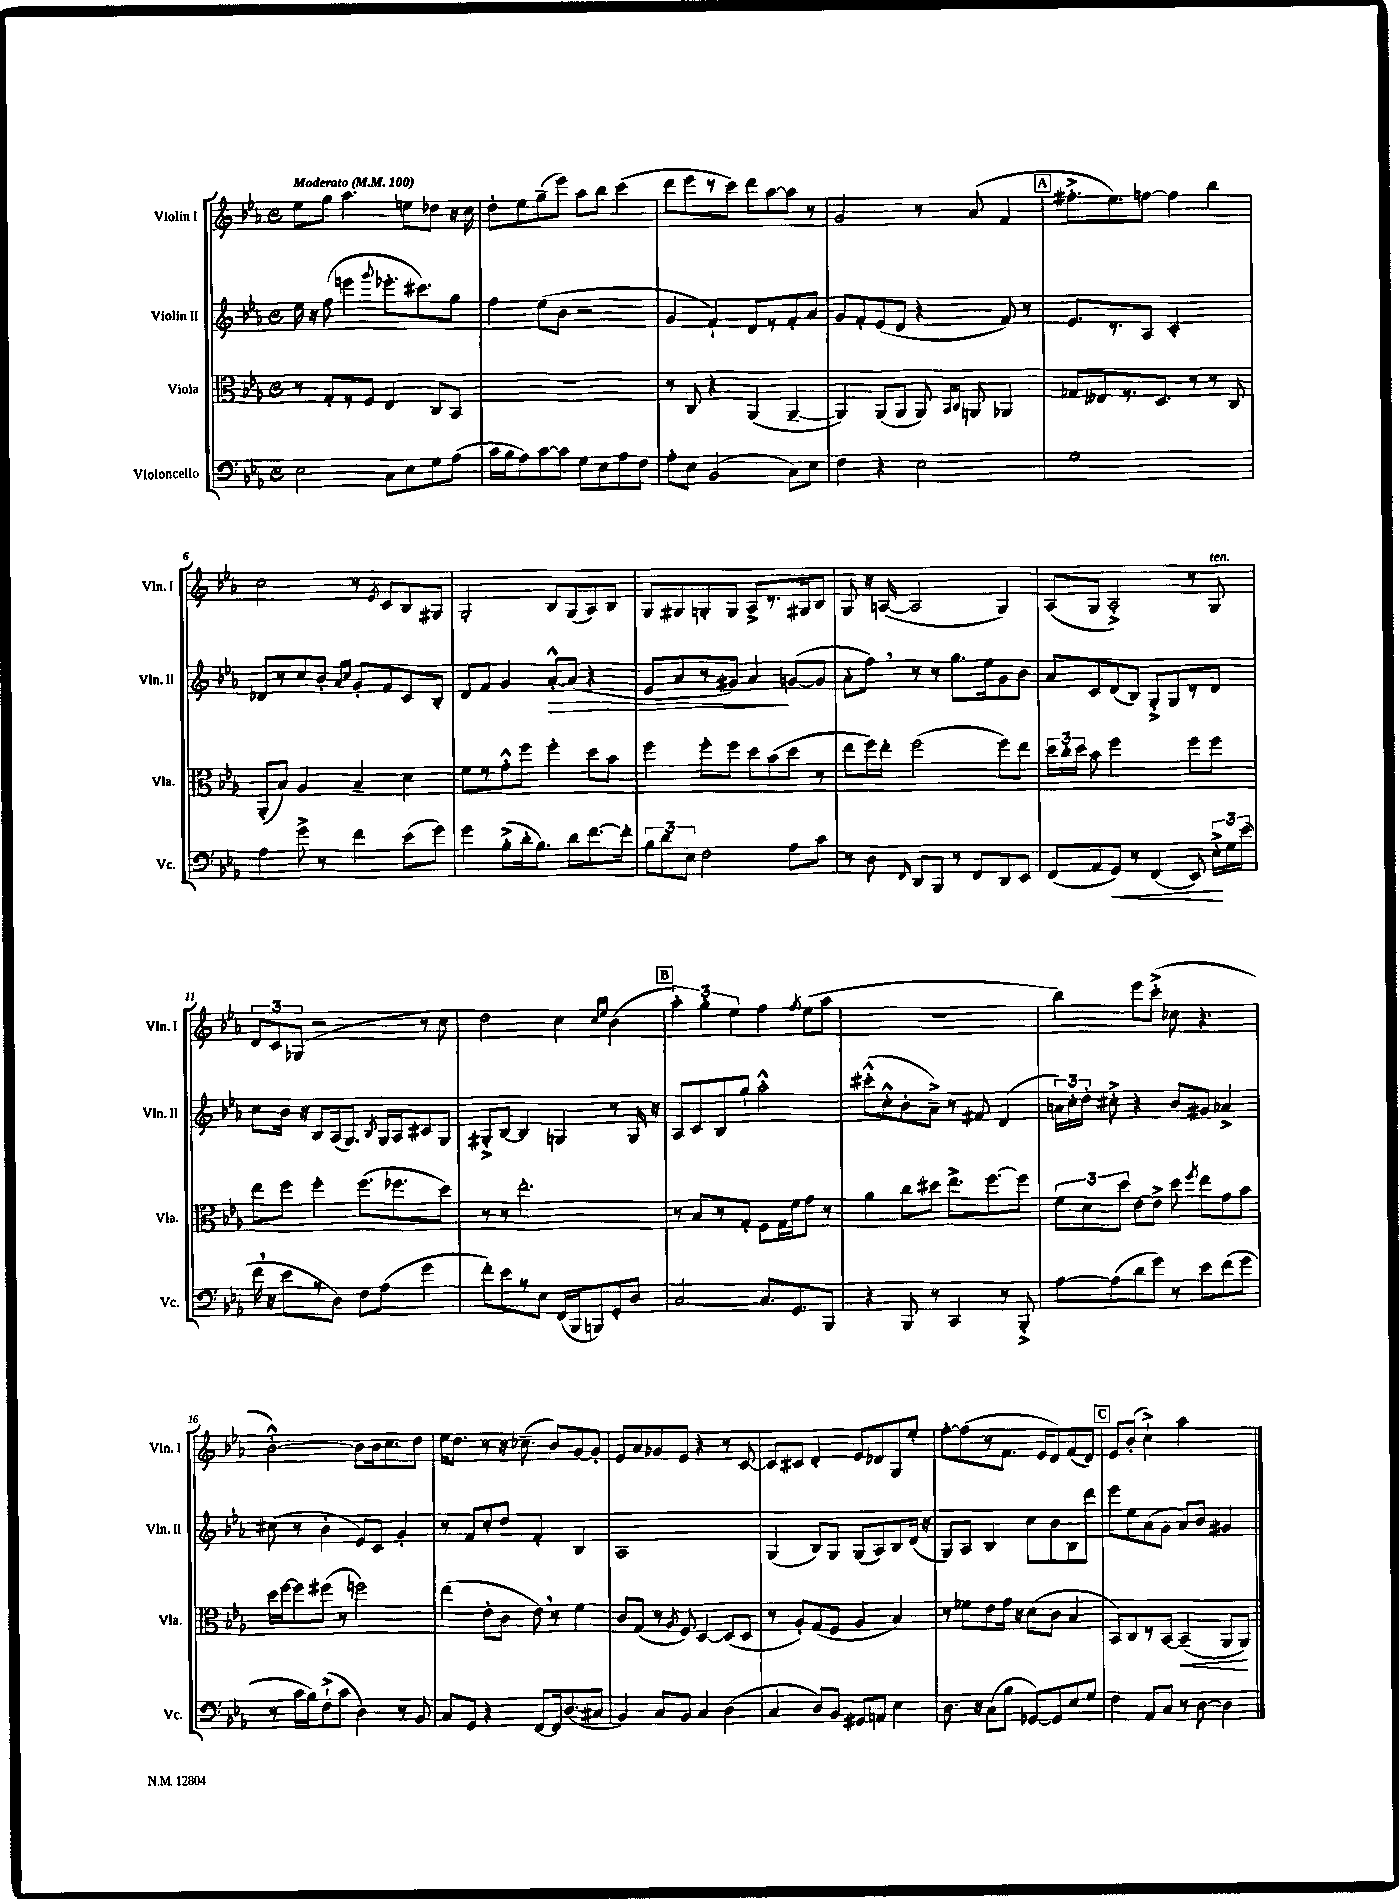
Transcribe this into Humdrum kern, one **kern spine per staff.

**kern	**kern	**kern	**kern
*staff4	*staff3	*staff2	*staff1
*clefF4	*clefC3	*clefG2	*clefG2
*k[b-e-a-]	*k[b-e-a-]	*k[b-e-a-]	*k[b-e-a-]
*M4/4	*M4/4	*M4/4	*M4/4
*met(c)	*met(c)	*met(c)	*met(c)
*MM100	*MM100	*MM100	*MM100
2E-	8r	16ee-	8ee-
.	.	16r	.
.	8G'	(8ff	8gg
.	8r	4eee	4.aa-
.	8F	.	.
.	.	8qqggg	.
8C	4E-	8.eee-'	.
8E-	.	.	8ee
.	.	8.ccc#)	.
8G	8C	.	8dd-
(8A-	8BB-	8gg	16r
.	.	.	16cc
=	=	=	=
16c	1r	4ff	8dd'
16B-	.	.	.
8A-)	.	.	8ee-
[8c	.	(8ee-	(8gg~
8c]	.	8b-	8eee-)
8G	.	2r	8aa-
8E-	.	.	8bb-
8A-	.	.	(4ccc
8F	.	.	.
=	=	=	=
8A-'	8r	4g	8ddd
8E-	8C	.	8eee-
(2BB-	4r	4f`)	8r
.	.	.	8ccc)
.	(4AA-	8d	8ddd
.	.	8r	[8aa-
8C)	[4AA-~	8f'	8aa-]
8E-	.	8a-	8r
=	=	=	=
4F	4AA-])	8g	2g
.	.	8f'	.
4r	(8AA-	(8e-	.
.	8AA-	8d	.
2E-	8AA-)	4r	8r
.	16qqBB-	.	.
.	16qqC	.	.
.	8AA	.	(8a-
.	4AA-	8f)	4f
.	.	8r	.
=	=	=	=
1G	8G-	8.e-	8.ff#'^
.	8E--	.	.
.	.	8.r	8.ee-)
.	8.r	.	.
.	.	8A-	[8ff
.	8.D	.	.
.	.	2c'	4ff]
.	8r	.	.
.	8r	.	4bb-
.	8C	.	.
=	=	=	=
4A-	(8AA-'	8d-	2cc
.	8B-)	8r	.
8g^	4A-	8cc	.
8r	.	8b-'	.
.	.	16qqa-	.
.	.	16qqcc	.
4f	4B-~	8g'	8r
.	.	.	8qe-
.	.	8f	8c
(8e-	4d	8c	8B-
8g)	.	8B-'	8G#
=	=	=	=
4g	8f	8d	2G'
.	8r	8f	.
(8B-'^	8g'^^	4g	.
16d'	8ff	.	.
8.B-)	.	.	.
.	4ff'	[8a-'^^	8B-
8d	.	(8a-]	(8G
[8.f	8dd	4r	8A-)
.	8b-	.	8B-
16f']	.	.	.
=	=	=	=
12B-	4ff	8e-	8G
12d	.	.	.
.	.	8a-	8G#
12E-	.	.	.
2F	8ff'	8r	8G'
.	8ff	8g#)	8G
.	8dd	4a-	8A-^
.	(8b-	.	8.r
8A-	8dd	([8g	.
.	.	.	16G#
8c	8r	8g]	8B-
=	=	=	=
8r	8ee-	8a-'	8G
8D	16ff)	8ff)	16r
.	16ee-'	.	([16A
16qqFF	.	.	.
8DD	(2ff	8r	2A]
8BBB-	.	8r	.
8r	.	8.gg	.
8FF	.	.	.
.	.	16ee-	.
8DD	8ff)	8g	4G)
8EE-	8ee-	8b-	.
=	=	=	=
(8FF	24dd	8a-	(8A-
.	24cc'	.	.
.	24dd	.	.
8AA-	8b-	8c	8G
8GG)	2ff	(8d	2A-'^)
8r	.	8B-)	.
(4FF	.	8G'^	.
.	.	8G	.
8EE-)	8ff	8r	8r
24E-'^	8ff	8d	8G
24G	.	.	.
(24e-	.	.	.
=	=	=	=
16f	8ee-	8cc	12d
16r	.	.	.
.	.	.	12c
8e-	8ff	16b-	.
.	.	.	(12G-
.	.	16r	.
8r	4ff'	8B-	2r
8D)	.	(16A-	.
.	.	8.G)	.
8F	(8.ff	.	.
.	.	8qB-	.
(8A-	.	16G	.
.	8.ff-	16A-	.
4g	.	8c#	8r
.	8dd)	8G	8cc
=	=	=	=
8f')	8r	8G#'^	2dd)
8e-	8r	[8B-	.
8r	2.ee-'	4B-]	.
8E-	.	.	.
(16FF	.	4G	4cc
16BBB-	.	.	.
8BBB)	.	.	.
.	.	.	16qqcc
.	.	.	16qqee-
8GG'	.	8r	(4b-
8D	.	16G	.
.	.	16r	.
=	=	=	=
[2C	8r	8A-	6aa-')
.	8B-	8c	.
.	.	.	6gg'
.	8r	8B-	.
.	.	.	6ee-
.	8G'	8gg`	.
8.C]	8F	2aa-'^^	4ff
.	16G	.	.
8.GG	16f	.	.
.	.	.	8qff
.	8g	.	(8ee-
8BBB-	8r	.	8aa-
=	=	=	=
4r	4a-	(8ccc#'^^	1r
.	.	8cc'^^	.
8BBB-	8cc	8b-'	.
8r	8dd#	8a-~^)	.
4CC	8.ee-^	8r	.
.	.	8f#	.
.	[8.ff	.	.
8r	.	(4d	.
8BBB-'^	8ff]	.	.
=	=	=	=
[8A-	12f	24a)	4bb-)
.	.	24cc'	.
.	12d	24dd'	.
(8A-]	.	8cc#'^	.
.	12dd	.	.
8d	[8e-	4r	8eee-
8g)	8e-^]	.	(8ccc'^
8r	8dd	8b-	8cc-
.	8qff	.	.
8e-	8ee-	8g#	4.r
(8f	8g	4a-^	.
8g	8b-	.	.
=	=	=	=
8r	16dd	(8cc#	[2b-'^^)
.	[16ff	.	.
16c	8ff]	8r	.
16B-)	.	.	.
(8F`^	(8ff#	4b-'	.
8c	8r	.	.
4D)	2ff)	8e-)	8b-]
.	.	8c	16b-
.	.	.	8.cc
8r	.	4g'	.
8BB-	.	.	8dd
=	=	=	=
8C	(4ee-	8r	16ee-
.	.	.	8.dd
8GG	.	8f	.
4r	8e-'	8cc'	8r
.	8c	8dd	16r
.	.	.	(8.cc-~
[8FF	8e-)	4f'	.
16FF]	8r	.	8b-)
(8.D	.	.	.
.	4f	4B-	[8g
8C#	.	.	8g']
=	=	=	=
4BB-)	8c	1A-	8e-
.	(8G	.	8a-
8C	8r	.	8g-
.	8qA-	.	.
8BB-	8F)	.	8e-
4C	[4D	.	4r
(4D	(8D]	.	8r
.	8D	.	[8c
=	=	=	=
4C	8r	(4G	8c]
.	8A-')	.	8c#
8D)	(8G	8B-)	4d'
8BB-	8F	8G	.
8GG#	4A-	(8G	8e-
8AA	.	8A-)	8d-
4E-	4B-)	8B-	8G
.	.	(16d	8ee-'
.	.	16r	.
=	=	=	=
8.D	8r	8G)	[8ff'
.	8f-	8A-	(8ff]
16r	.	.	.
(8C	8e-	4B-	8r
8B-	16g	.	8.f
.	16r	.	.
[8GG-)	(8d	8cc	.
.	.	.	16e-
8GG-]	8c	8b-	8d)
8E-	4B-	8B-	(8f
8G	.	8ddd	8d)
=	=	=	=
4F	8BB-)	8eee-	8e-
.	8C	8ee-	(8b-'
8AA-	8r	(8a-	4cc`^)
8C	[8BB-	8g	.
8r	(4BB-~]	8a-)	2aa-
[8D	.	8b-	.
4D]	8AA-	4g#	.
.	8AA-)	.	.
==	==	==	==
*-	*-	*-	*-
